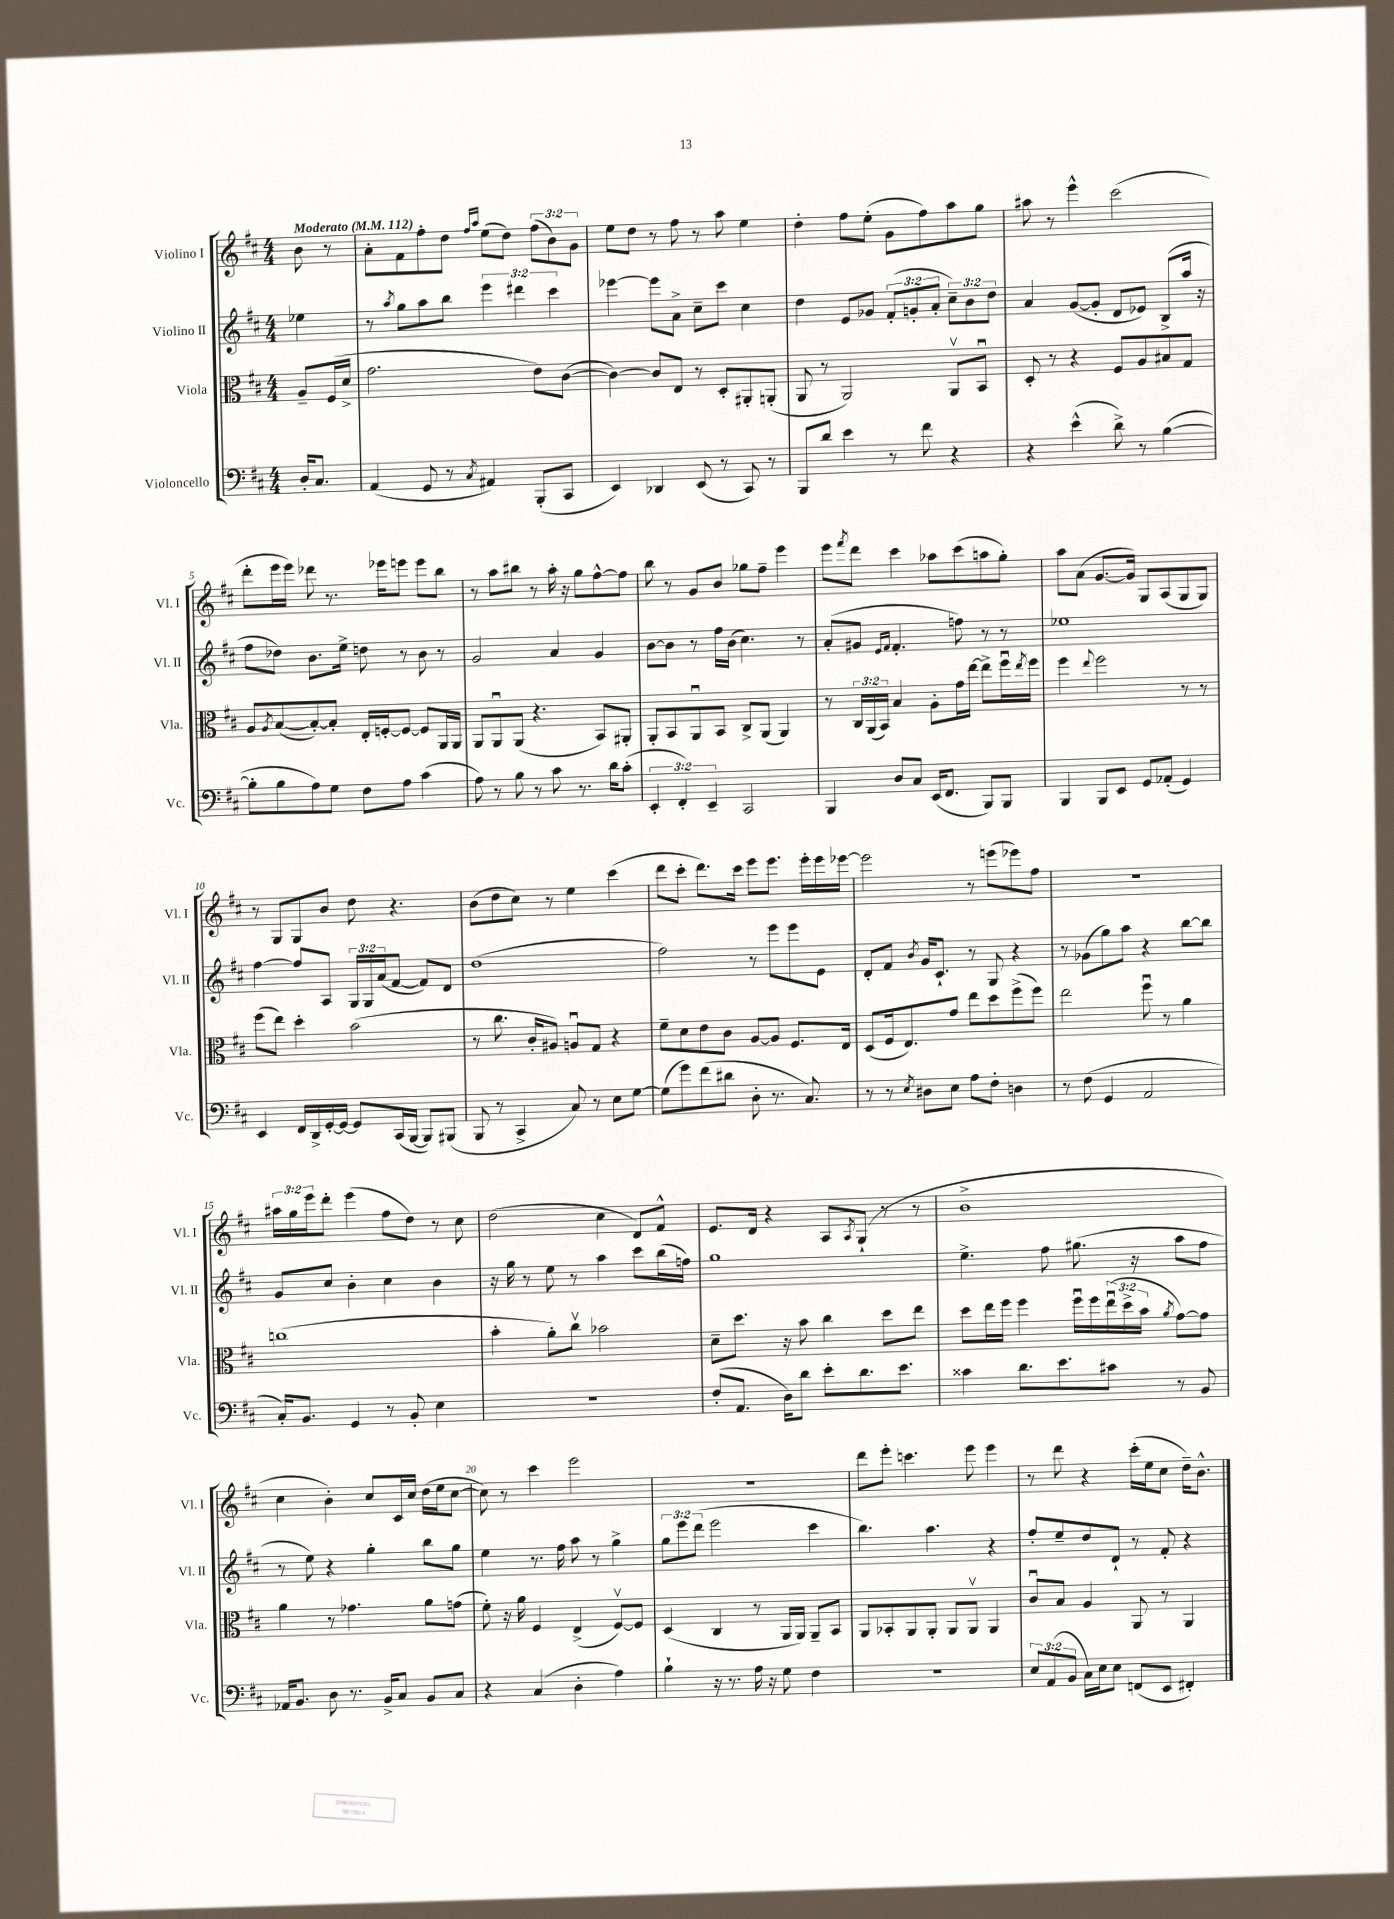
<<
\new StaffGroup <<
\new Staff = "s0" \with { instrumentName = "Violino I" shortInstrumentName = "Vl. I" } {
    \clef treble \key d \major \numericTimeSignature \time 4/4 \override Staff.TupletNumber.text = #tuplet-number::calc-fraction-text \partial 4 \tempo "Moderato" 4 = 112
    b'8 r8 |
    a'8-. fis'8 fis''8-. d''8 \grace { fis''16 a''16 } e''8( d''8) \tuplet 3/2 { fis''8( b'8) g'8 } |
    e''8 d''8 r8 fis''8 r8 a''8 e''4 |
    d''4-. fis''8 e''8-.( g'8 fis''8) a''8 g''8 |
    ais''8 r8 e'''4-^ cis'''2( |
    d'''8-. e'''16 e'''16) des'''8 r8. ees'''16 e'''8 e'''8 b''8 |
    r8 a''8 bis''8 r8 a''16-. r16 g''8 fis''8~-^ fis''8 |
    b''8 r8 g'8 b'8 ges''8 fis''8-- e'''4 |
    e'''8 \acciaccatura { fis'''8 } d'''8 cis'''4 aes''8 cis'''8( a''8 g''8-.) |
    a''8 a'8( g'8.~ g'16) g8 a8( g8 g8) |
    r8 g8 g8 b'8 d''8 r4. |
    b'8( d''8 cis''8) r8 e''4 cis'''4( |
    d'''8 cis'''8-. d'''8.) cis'''16 e'''8 e'''8. e'''16-. e'''16 ees'''16~ |
    ees'''2 r8 e'''8( ees'''8) fis''8 |
    R1 |
    \tuplet 3/2 { ais''16 g''16 e'''16 } d'''8-. e'''4( fis''8 d''8) r8 cis''8 |
    d''2( cis''4 d'8) fis'8-^ |
    e'8. d'16 r4 a8 \acciaccatura { a8 } g8-!( r8 r8 |
    b'1-> |
    cis''4 b'4-.) cis''8 cis'16 cis''16 d''16( e''16 cis''8~ |
    cis''8) r8 cis'''4 e'''2 |
    R1 |
    d'''8 e'''8-. c'''4. e'''8 e'''4 |
    r8 d'''8 r4 cis'''16-.( e''16 cis''8 d''16--) b'8.-^ \bar "|." |
}
\new Staff = "s1" \with { instrumentName = "Violino II" shortInstrumentName = "Vl. II" } {
    \clef treble \key d \major \numericTimeSignature \time 4/4 \override Staff.TupletNumber.text = #tuplet-number::calc-fraction-text \partial 4
    ees''4 |
    r8 \acciaccatura { a''8 } g''8 a''8 b''8 \tuplet 3/2 { e'''4 dis'''4 cis'''4 } |
    ees'''4~ ees'''8 a'8-> cis''8-- cis'''8 cis''4 |
    d''4 e'8 ges'8 \tuplet 3/2 { fis'8-.( g'8-. a'8-. } \tuplet 3/2 { cis''8--) b'8 d''8 } |
    a'4 g'8~( g'8-. d'8 ees'8) b8->( a''16 r16 |
    fis''8 des''8) b'8. e''16-> d''8 r8 b'8 r8 |
    g'2 a'4 g'4 |
    b'8~ b'8 r8 fis''16 b'16( cis''4.) r8 |
    a'8-.( gis'8 \grace { e'16 fis'16 } fis'4.-. f''8) r8 r8 |
    ees''1 |
    fis''4~ fis''8 a8 \tuplet 3/2 { g16 g16 a'16( } fis'8~ fis'8) d'8 |
    d''1( |
    fis''2) r8 e'''8 e'''8 e'8 |
    d'8-. fis'8 \acciaccatura { b'8 } g'16 cis'8.-! r8 g8 r4 |
    r8 ges'8( g''8) a''8 r4 b''8~ b''8 |
    g'8 cis''8 b'4-. cis''4 b'4 |
    r16 g''16 r8 e''8 r8 a''4 cis'''8 b''16( f''16) |
    g''1 |
    e''4.-> fis''8 gis''8.( r16 a''8 fis''8 |
    r8 e''8) r4 g''4-. b''8 g''8 |
    e''4 r8. fis''16 a''8 r8 g''4-> |
    \tuplet 3/2 { g''8 e'''8 d'''8( } e'''2 cis'''4 |
    b''4.) a''4. r4 |
    fis''8-. e''8-- d''8 d'8-! r8 fis'8-. r4 \bar "|." |
}
\new Staff = "s2" \with { instrumentName = "Viola" shortInstrumentName = "Vla." } {
    \clef alto \key d \major \numericTimeSignature \time 4/4 \override Staff.TupletNumber.text = #tuplet-number::calc-fraction-text \partial 4
    a8-- fis16( d'16-> |
    g'2. e'8) cis'8~( |
    cis'4~) cis'8 e8 r8 d8-. ais,8-. a,8-.( |
    a,8 r8 a,2) a,8\upbow b,8\downbow |
    d8-. r8 r4 fis8 a8 bis8 g8 |
    a8 \acciaccatura { a8 } b8~( b8~-.) b8-. e16-. f16~-. f8~ f8 a,16 a,16 |
    a,8 a,8\downbow a,8( r4. b,8) ais,8-. |
    a,8-. b,8 a,8\downbow b,8 cis8-> a,8( a,4) |
    r8 \tuplet 3/2 { cis16 a,16( b,16) } b4 a8-. g'16 e''16~ e''8-> fis''16\downbow \acciaccatura { e''8 } fis''16 |
    fis''4 \appoggiatura { e''8 } fis''2 r8 r8 |
    fis''8( e''8) d''4-. b'2( |
    r8 cis''8. cis'16-. ais8) a8\downbow g8 r4 |
    fis'8-- d'8 e'8 cis'8 a8~ a8 fis8. e16 |
    d8( fis16 e8.) g'8 e''8 d''8 fis''8->( fis''8) |
    e''2 fis''8\downbow r8 a'4 |
    c''1( |
    b'4-. a'8-.) cis''8\upbow bes'2 |
    d'8-- d''8. r16 b'8 cis''4 d''8 e''8 |
    d''8 e''16 fis''16 fis''4 fis''16\downbow fis''16 \tuplet 3/2 { e''16\downbow( d''16-> b'16 } \acciaccatura { a'8 } g'8~) g'8 |
    a'4 r8 ges'4. a'8 g'8( |
    fis'8-.) r16 a'16 fis4 e4->( fis8~\upbow) fis8 |
    d4( cis4 r8 a,16 a,16) a,8-- b,8 |
    a,8 bes,8-. a,8 a,8-. a,8 a,8\upbow a,4 |
    cis'8\downbow b8 a4 a,8 r8 a,4 \bar "|." |
}
\new Staff = "s3" \with { instrumentName = "Violoncello" shortInstrumentName = "Vc." } {
    \clef bass \key d \major \numericTimeSignature \time 4/4 \override Staff.TupletNumber.text = #tuplet-number::calc-fraction-text \partial 4
    d16-. cis8. |
    a,4( g,8 r8 \acciaccatura { cis8 } ais,4) b,,8-.( cis,8 |
    e,4) des,4 e,8( r8 cis,8) r8 |
    b,,8 d'8 e'4 r8 fis'8 r4 |
    r4 e'4-^( d'8->) r8 b4~( |
    b8-. b8 a8) g8 fis8 a8 cis'4( |
    a8) r8 b8 r8 cis'8 r8. d'16 cis'8-.( |
    \tuplet 3/2 { e,4-. fis,4-.) e,4-- } cis,2 |
    b,,4 d8 cis8 e,16( fis,8. b,,8) b,,8 |
    b,,4 b,,8 e,8 g,8 aes,8-.( g,4) |
    e,4 fis,16 d,16-> g,16~-. g,16~ g,8 cis,16( b,,16~ b,,8) bis,,8( |
    b,,8 r8 cis,4-> cis8) r8 e8 g8~ |
    g8( g'8) fis'8( dis'8 d8-. r8. cis8.) |
    r8 r8 \acciaccatura { e8 } dis8 e8 a8 fis8-. d4 |
    r8 fis8( g,4 a,2 |
    cis16-.) b,8. g,4 r8 b,8-. e4 |
    r1 |
    fis8-.( a,8. d16) d'8 e'8-. d'8. e'8. |
    cisis'4 d'8. e'8. cis'8 r8 b,8 |
    aes,16 b,8. d8 r8. b,16-> cis8 b,8 cis8 |
    r4 cis4( d4-. a4) |
    b4-! r16 r8. a16 r16 g8 fis4 |
    R1 |
    \tuplet 3/2 { e8 a,8( b,8 } cis16) e16 e8 f,8( e,8 fis,4-.) \bar "|." |
}
>>
>>
\layout { \context { \Score \override BarNumber.break-visibility = ##(#f #t #t) barNumberVisibility = #(every-nth-bar-number-visible 5) } }
